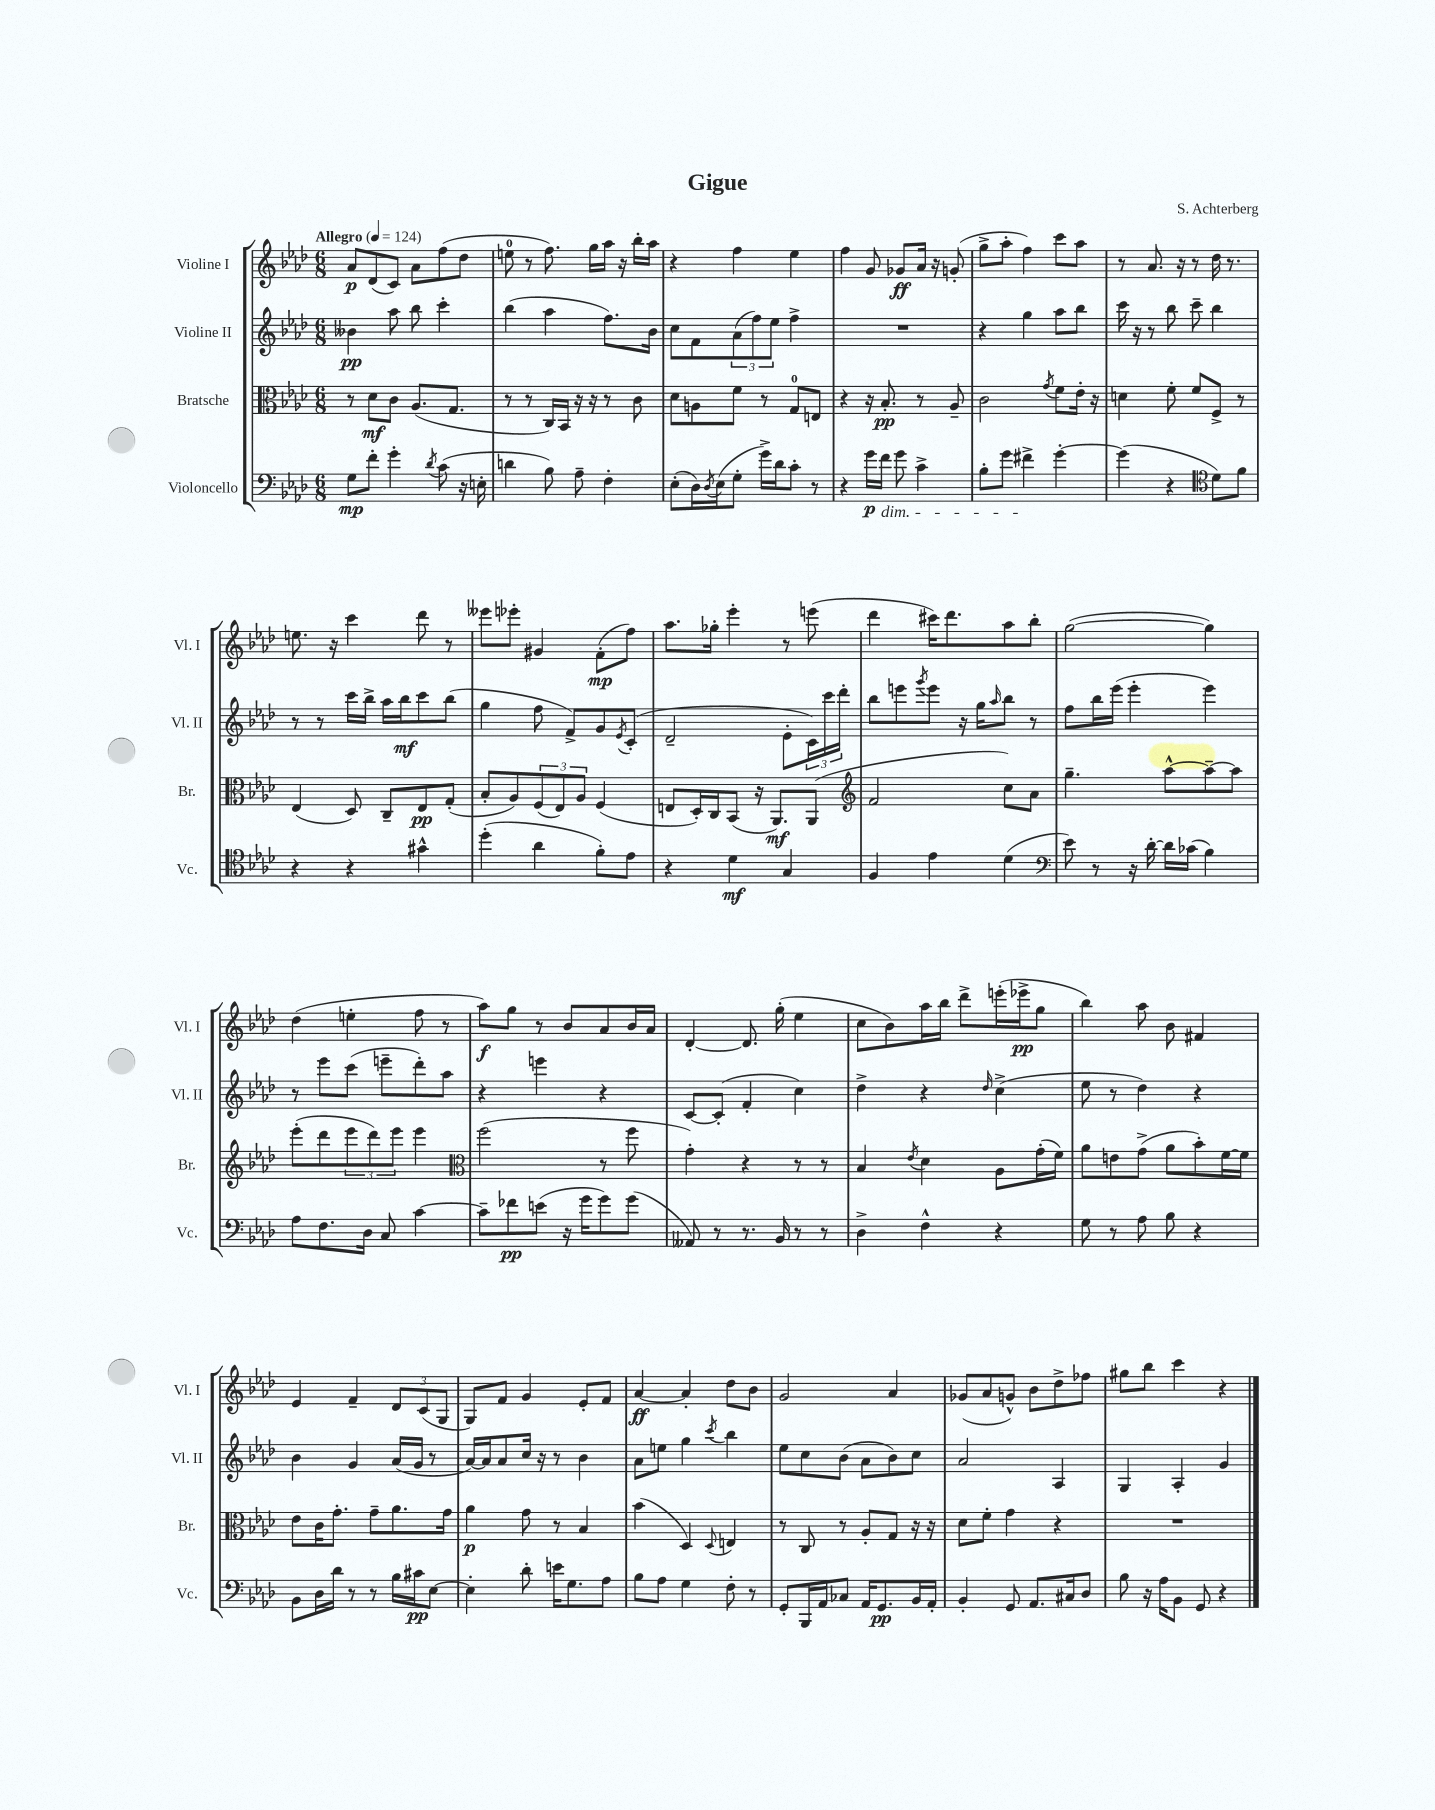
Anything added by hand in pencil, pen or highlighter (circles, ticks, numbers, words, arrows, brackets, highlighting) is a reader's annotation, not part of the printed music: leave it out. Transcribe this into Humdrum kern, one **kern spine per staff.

**kern	**dynam	**kern	**dynam	**kern	**dynam	**kern	**dynam
*part4	*part4	*part3	*part3	*part2	*part2	*part1	*part1
*staff4	*staff4	*staff3	*staff3	*staff2	*staff2	*staff1	*staff1
*I"Violoncello	*	*I"Bratsche	*	*I"Violine II	*	*I"Violine I	*
*I'Vc.	*	*I'Br.	*	*I'Vl. II	*	*I'Vl. I	*
*clefF4	*	*clefC3	*	*clefG2	*	*clefG2	*
*k[b-e-a-d-]	*	*k[b-e-a-d-]	*	*k[b-e-a-d-]	*	*k[b-e-a-d-]	*
*M6/8	*	*M6/8	*	*M6/8	*	*M6/8	*
*MM124	*	*MM124	*	*MM124	*	*MM124	*
=1	=1	=1	=1	=1	=1	=1	=1
!	!	!	!	!	!	!LO:TX:a:B:t=Allegro	!
8G\L	mp	8r	.	4b--X\	pp	8a-/L	p
8f'\J	.	8d-\L	mf	.	.	(8d-/	.
4g'\	.	8c\J	.	8aa-\	.	8c/J)	.
.	.	(8.A-/L	.	8bb-\	.	8a-\L	.
8qd-/	.	.	.	.	.	.	.
(8c\	.	.	.	4ccc'\	.	(8ff\	.
.	.	8.G/J	.	.	.	.	.
16r	.	.	.	.	.	8dd-\J	.
16En'\	.	.	.	.	.	.	.
=2	=2	=2	=2	=2	=2	=2	=2
4dn\	.	8r	.	(4bb-\	.	8een\	.
.	.	8r	.	.	.	8r	.
8B-\)	.	16C/LL)	.	4aa-\	.	8.ff\)	.
.	.	16BB-/JJ	.	.	.	.	.
8A-~\	.	16r	.	.	.	.	.
.	.	16r	.	.	.	16gg\LL	.
4F'\	.	8r	.	8.ff\L)	.	16aa-\JJ	.
.	.	.	.	.	.	16r	.
.	.	8c\	.	.	.	16bb-'\LL	.
.	.	.	.	16b-\Jk	.	16aa-\JJ	.
=3	=3	=3	=3	=3	=3	=3	=3
(8E-'\L	.	8d-\L	.	8cc\L	.	4r	.
16D-\L)	.	8An\	.	8f\	.	.	.
8qD-/	.	.	.	.	.	.	.
(16E-\J	.	.	.	.	.	.	.
8G'\J	.	8f\J	.	(12a-\	.	4ff\	.
.	.	.	.	12ff\)	.	.	.
16g^\LL)	.	8r	.	.	.	.	.
.	.	.	.	12ee-\J	.	.	.
16d-\J	.	.	.	.	.	.	.
8c'\J	.	8G/L	.	4ff^\	.	4ee-\	.
8r	.	8En/J	.	.	.	.	.
=4	=4	=4	=4	=4	=4	=4	=4
4r	.	4r	.	2.r	.	4ff\	.
16g\LL	p	16r	.	.	.	8g/	.
!LO:TX:b:i:t=dim.	!	!	!	!	!	!	!
16f\JJ	.	8.B-'/	pp	.	.	.	.
8g\	.	.	.	.	.	8g-X/L	ff
4c^\	.	8r	.	.	.	16a-/Jk	.
.	.	.	.	.	.	16r	.
.	.	8A-~/	.	.	.	(8gn'/	.
=5	=5	=5	=5	=5	=5	=5	=5
8B-'\L	.	2c\	.	4r	.	8gg^\L	.
8g\J	.	.	.	.	.	8aa-'\J	.
4f#X^\	.	.	.	4gg\	.	4ff\)	.
.	.	8qg/	.	.	.	.	.
[4g'\	.	8f\L	.	8aa-\L	.	8ccc\L	.
.	.	16e-'\Jk	.	8bb-\J	.	8aa-\J	.
.	.	16r	.	.	.	.	.
=6	=6	=6	=6	=6	=6	=6	=6
(4g\]	.	4dn\	.	16ccc\	.	8r	.
.	.	.	.	16r	.	.	.
.	.	.	.	8r	.	8.a-/	.
4r	.	8f'\	.	8bb-\	.	.	.
.	.	.	.	.	.	16r	.
.	.	8f/L	.	8ccc~\	.	8r	.
*clefC4	*	*	*	*	*	*	*
8d-\L)	.	8F^/J	.	4bb-\	.	16dd-\	.
.	.	.	.	.	.	8.r	.
8f\J	.	8r	.	.	.	.	.
!!LO:LB:g=z
=7	=7	=7	=7	=7	=7	=7	=7
4r	.	(4E-/	.	8r	.	8.een\	.
.	.	.	.	8r	.	.	.
.	.	.	.	.	.	16r	.
4r	.	8D-/)	.	16ccc\LL	.	4ccc\	.
.	.	.	.	16bb-^\JJ	.	.	.
.	.	8C~/L	.	16aa-\LL	.	.	.
.	.	.	.	16bb-\J	mf	.	.
4g#X^^\	.	8E-/	pp	8ccc\	.	8ddd-\	.
.	.	(8G'/J	.	(8bb-\J	.	8r	.
=8	=8	=8	=8	=8	=8	=8	=8
(4dd-'\	.	8B-'/L	.	4gg\	.	8eee--X\L	.
.	.	8A-/)	.	.	.	8eee-X'\J	.
4a-\	.	(12F/	.	8ff\	.	4g#X/	.
.	.	12E-/)	.	.	.	.	.
.	.	.	.	8f^/L)	.	.	.
.	.	12A-/J	.	.	.	.	.
8f'\L)	.	(4F/	.	8g/	.	(8f'\L	mp
.	.	.	.	8qe-/	.	.	.
8e-\J	.	.	.	(8c'/J	.	8ff\J)	.
=9	=9	=9	=9	=9	=9	=9	=9
4r	.	8En/L	.	2d-~/	.	8.aa-\L	.
.	.	16D-'/L)	.	.	.	.	.
.	.	16C/J	.	.	.	16gg-X'\Jk	.
4d-\	mf	(8BB-/J	.	.	.	4eee-'\	.
.	.	16r	.	.	.	.	.
.	.	8.AA-/L)	mf	.	.	.	.
4G/	.	.	.	8e-'\L	.	8r	.
.	.	(8AA-/J	.	24c\L)	.	(8eeen\	.
.	.	.	.	24ccc\	.	.	.
.	.	.	.	24ddd-'\JJ	.	.	.
=10	=10	=10	=10	=10	=10	=10	=10
*	*	*clefG2	*	*	*	*	*
4F/	.	2f/	.	8bb-\L	.	4ddd-\	.
.	.	.	.	8eeen\	.	.	.
.	.	.	.	8qggg/	.	.	.
4e-\	.	.	.	8eee\J	.	16ccc#X\KL)	.
.	.	.	.	.	.	8.ddd-\	.
.	.	.	.	16r	.	.	.
.	.	.	.	16gg\KL	.	.	.
.	.	.	.	16qqaa-/	.	.	.
(4d-\	.	8cc\L)	.	8bb-\J	.	8aa-\	.
.	.	8a-\J	.	8r	.	8bb-'\J	.
=11	=11	=11	=11	=11	=11	=11	=11
*clefF4	*	*	*	*	*	*	*
8e-\)	.	4.gg~\	.	8ff\L	.	([2gg\	.
8r	.	.	.	16bb-\L	.	.	.
.	.	.	.	(16eee-\JJ	.	.	.
16r	.	.	.	4eee-'\	.	.	.
[16d-'\	.	.	.	.	.	.	.
16d-\LL]	.	[8aa-^^\L	.	.	.	.	.
(16c-X\JJ	.	.	.	.	.	.	.
4B-\)	.	8aa-~\_	.	4eee-\)	.	4gg\])	.
.	.	8aa-\J]	.	.	.	.	.
!!LO:LB:g=z
=12	=12	=12	=12	=12	=12	=12	=12
8A-\L	.	(8eee-'\L	.	8r	.	(4dd-\	.
8.F\	.	8ddd-\	.	8eee-\L	.	.	.
.	.	12eee-\	.	(8ccc\J	.	4een'\	.
16D-\Jk	.	.	.	.	.	.	.
.	.	12ddd-\)	.	.	.	.	.
8C/	.	.	.	8eeen~\L	.	.	.
.	.	12eee-\J	.	.	.	.	.
[4c\	.	4eee-\	.	8ddd-'\)	.	8ff\	.
.	.	.	.	8aa-\J	.	8r	.
=13	=13	=13	=13	=13	=13	=13	=13
*	*	*clefC3	*	*	*	*	*
8c~\L]	.	(2ff\	.	4r	.	8aa-\L)	f
8f-X\	pp	.	.	.	.	8gg\J	.
(8en\J	.	.	.	4eeen\	.	8r	.
16r	.	.	.	.	.	8b-/L	.
16g\KL	.	.	.	.	.	.	.
8g\)	.	8r	.	4r	.	8a-/	.
(8g\J	.	8ff\	.	.	.	16b-/L	.
.	.	.	.	.	.	16a-/JJ	.
=14	=14	=14	=14	=14	=14	=14	=14
8AA--X/)	.	4g'\)	.	[8c/L	.	[4d-'/	.
8r	.	.	.	(8c'/J]	.	.	.
8.r	.	4r	.	4f'/	.	8.d-/]	.
16BB-/	.	.	.	.	.	(16gg'\	.
8r	.	8r	.	4cc\)	.	4ee-\	.
8r	.	8r	.	.	.	.	.
=15	=15	=15	=15	=15	=15	=15	=15
4D-^\	.	4B-/	.	4dd-^\	.	8cc\L	.
.	.	.	.	.	.	8b-\)	.
.	.	8qe-/	.	.	.	.	.
4F^^\	.	4d-\	.	4r	.	16aa-\L	.
.	.	.	.	.	.	16bb-\JJ	.
.	.	.	.	.	.	8ddd-^\L	.
.	.	.	.	16qqdd-/	.	.	.
4r	.	8A-\L	.	(4cc^\	.	(16eeen'\L	.
.	.	.	.	.	.	16eee-X^\J	pp
.	.	(16g'\L	.	.	.	8gg\J	.
.	.	16f\JJ)	.	.	.	.	.
=16	=16	=16	=16	=16	=16	=16	=16
8G\	.	8a-\L	.	8ee-\	.	4bb-\)	.
8r	.	8en\	.	8r	.	.	.
8A-\	.	(8g^\J	.	4dd-\)	.	8aa-\	.
8B-\	.	8a-\L	.	.	.	8b-\	.
4r	.	8b-'\)	.	4r	.	4f#X/	.
.	.	[16f\L	.	.	.	.	.
.	.	16f\JJ]	.	.	.	.	.
!!LO:LB:g=z
=17	=17	=17	=17	=17	=17	=17	=17
8BB-\L	.	8e-\L	.	4b-\	.	4e-/	.
16D-\L	.	16c\K	.	.	.	.	.
16d-\JJ	.	8.g'\J	.	.	.	.	.
8r	.	.	.	4g/	.	4f~/	.
8r	.	8g~\L	.	.	.	.	.
16B-\LL	.	8.a-\	.	(16a-/LL	.	12d-/L	.
16c#X\J	pp	.	.	16g/JJ	.	.	.
.	.	.	.	.	.	(12c/	.
[8E-\J	.	.	.	8r	.	.	.
.	.	.	.	.	.	12G/J	.
.	.	16g\Jk	.	.	.	.	.
=18	=18	=18	=18	=18	=18	=18	=18
4E-'\]	.	4a-\	p	[16a-/LL)	.	8G/L)	.
.	.	.	.	16a-/J]	.	.	.
.	.	.	.	8a-/	.	8f/J	.
8d-'\	.	8g\	.	16cc/Jk	.	4g/	.
.	.	.	.	16r	.	.	.
16en\KL	.	8r	.	8r	.	.	.
8.G\	.	.	.	.	.	.	.
.	.	4B-/	.	4b-\	.	8e-'/L	.
8A-\J	.	.	.	.	.	8f/J	.
=19	=19	=19	=19	=19	=19	=19	=19
8B-\L	.	(4b-\	.	8a-\L	.	[4a-/	ff
8A-\J	.	.	.	8een\J	.	.	.
4G\	.	4D-/)	.	4gg\	.	4a-'/]	.
.	.	8qqD-/	.	8qccc/	.	.	.
8F'\	.	4En/	.	4bb-\	.	8dd-\L	.
8r	.	.	.	.	.	8b-\J	.
=20	=20	=20	=20	=20	=20	=20	=20
8GG'/L	.	8r	.	8ee-\L	.	2g/	.
16BBB-/L	.	8C/	.	8cc\	.	.	.
16AA-/J	.	.	.	.	.	.	.
8C-X/J	.	8r	.	(8b-\J	.	.	.
16AA-/KL	.	8A-'/L	.	8a-\L	.	.	.
8.GG/	pp	.	.	.	.	.	.
.	.	8G/J	.	8b-\)	.	4a-/	.
16BB-/L	.	16r	.	8cc\J	.	.	.
16AA-'/JJ	.	16r	.	.	.	.	.
=21	=21	=21	=21	=21	=21	=21	=21
4BB-'/	.	8d-\L	.	2a-/	.	(8g-X/L	.
.	.	8f'\J	.	.	.	8a-/	.
8GG/	.	4g\	.	.	.	8gn^^/J)	.
8.AA-/L	.	.	.	.	.	8b-\L	.
.	.	4r	.	4A-/	.	8dd-^\	.
16C#X/k	.	.	.	.	.	.	.
8D-/J	.	.	.	.	.	8ff-X\J	.
=22	=22	=22	=22	=22	=22	=22	=22
8B-\	.	2.r	.	4G/	.	8gg#X\L	.
16r	.	.	.	.	.	8bb-\J	.
16A-\KL	.	.	.	.	.	.	.
8BB-\J	.	.	.	4A-'/	.	4ccc\	.
8GG/	.	.	.	.	.	.	.
4r	.	.	.	4g/	.	4r	.
==	==	==	==	==	==	==	==
*-	*-	*-	*-	*-	*-	*-	*-
